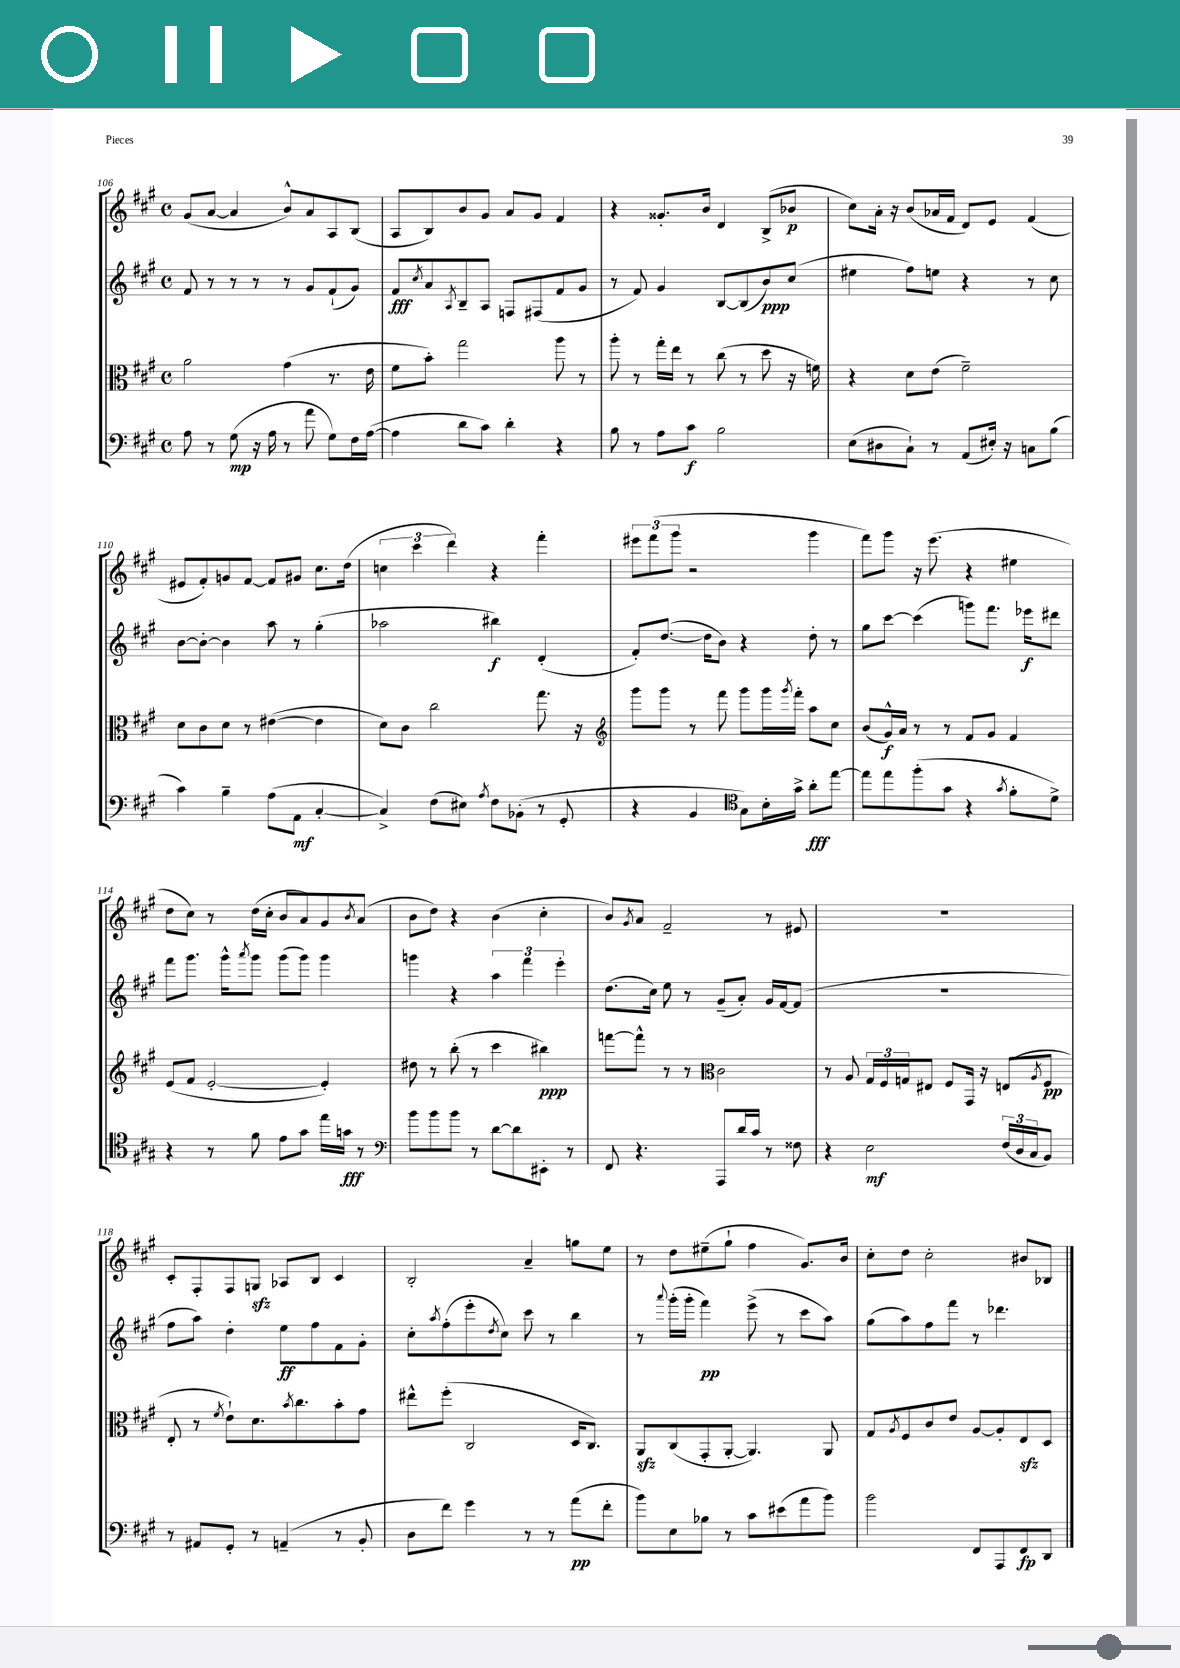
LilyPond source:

<<
\new StaffGroup <<
\new Staff = "s0" {
    \clef treble \key a \major \defaultTimeSignature \time 4/4
    gis'8( a'8~ a'4 b'8-^) a'8 a8 b8( |
    a8 b8) b'8 gis'8 a'8 gis'8 fis'4 |
    r4 gisis'8.-. b'16 d'4 b8->( bes'8\p |
    cis''8) a'16-. r16 b'8( aes'16 fis'16 d'8) e'8 fis'4( |
    eis'8 fis'8-.) g'8 fis'8~ fis'8 gis'8 cis''8. d''16( |
    \tuplet 3/2 { c''4 cis'''4 d'''4) } r4 fis'''4-. |
    \tuplet 3/2 { eis'''8 fis'''8( gis'''8 } r2 gis'''4 |
    fis'''8) gis'''8 r16 e'''8.( r4 eis''4 |
    d''8 cis''8) r8 d''16( cis''16-. b'8 a'8) gis'8 \acciaccatura { b'8 } a'8( |
    b'8 d''8) r4 b'4( cis''4-. |
    b'8) \acciaccatura { gis'8 } a'8 fis'2-- r8 eis'8 |
    R1 |
    cis'8-. fis8-. fis8 g8\sfz aes8 b8 cis'4 |
    b2-. a'4-- g''8 e''8 |
    r8 d''8 eis''8--( gis''8-! fis''4 gis'8.) b'16 |
    cis''8-. d''8 cis''2-. bis'8 bes8 \bar "|." |
}
\new Staff = "s1" {
    \clef treble \key a \major \defaultTimeSignature \time 4/4
    fis'8 r8 r8 r8 r8 gis'8 fis'8-!( gis'8) |
    fis'8\fff \acciaccatura { cis''8 } a'8 \acciaccatura { a8 } b8-- a8 f8 fis8( fis'8 gis'8 |
    r8 fis'8) gis'4 b8~ b8( b'8\ppp) cis''8( |
    eis''4 fis''8) e''8 r4 r8 cis''8 |
    b'8~ b'8~-. b'4 a''8 r8 gis''4-.( |
    aes''2 bis''4\f) d'4-.( |
    fis'8-.) d''8.~( d''16 b'8) r4 d''8-. r8 |
    gis''8 cis'''8~ cis'''4( g'''8) fis'''8. ees'''16\f dis'''8 |
    fis'''8 gis'''8. gis'''16-^ \acciaccatura { a'''8 } gis'''8 gis'''8( gis'''8) gis'''4 |
    g'''4 r4 \tuplet 3/2 { a''4 fis'''4 e'''4-. } |
    d''8.( cis''16) e''8 r8 gis'8--( a'8-.) gis'16 fis'16~ fis'8( |
    R1 |
    fis''8 a''8) d''4-. e''8\ff fis''8 fis'8 gis'8-. |
    cis''8-. \acciaccatura { a''8 } fis''8-.( e'''8-. \acciaccatura { d''8 } cis''8) cis'''8 r8 b''4 |
    r8 \appoggiatura { a'''8 } gis'''16-.( gis'''16-. fis'''4\pp) e'''8->( r8 cis'''8 a''8) |
    gis''8( a''8) fis''8 fis'''8 r8 des'''4. \bar "|." |
}
\new Staff = "s2" {
    \clef alto \key a \major \defaultTimeSignature \time 4/4
    a'2 gis'4( r8. e'16 |
    fis'8 b'8-.) gis''2 a''8 r8 |
    a''8-. r8 gis''16-. e''16 r8 cis''8( r8 d''8 r16 f'16) |
    r4 d'8 e'8( fis'2--) |
    d'8 cis'8 d'8 r8 eis'4~( eis'4 |
    d'8) cis'8 cis''2 gis''8. r16 |
    \clef treble gis'''8 gis'''8 r8 fis'''8 gis'''8 gis'''16 \acciaccatura { gis'''8 } fis'''16-. a''8 cis''8 |
    b'8( gis'16-^\f) a'16 r8 r8 fis'8 gis'8 fis'4 |
    e'8( fis'8 e'2~-. e'4-.) |
    dis''8 r8 b''8-.( r8 cis'''4 bis''4\ppp) |
    f'''8~ f'''8-^ r8 r8 \clef alto cis'2 |
    r8 a8 \tuplet 3/2 { gis16 fis16 g16 } eis8 fis8 gis,16 r16 e8( \acciaccatura { a8 } fis8\pp |
    e8-. r8 \acciaccatura { fis'8 } e'8-!) d'8. \acciaccatura { b'8 } cis''8. b'8-. gis'8 |
    eis''8-^ fis''8-.( cis2 d16 cis8.) |
    a,8\sfz cis8( gis,8-. a,8~-. a,4.) a,8 |
    gis8 \acciaccatura { a8 } fis8 cis'8 e'8 a8~ a8-. e8\sfz d8 \bar "|." |
}
\new Staff = "s3" {
    \clef bass \key a \major \defaultTimeSignature \time 4/4
    a8 r8 gis8\mp( r16 a16 r8 a'8 gis8) fis16 a16~( |
    a4 d'8 cis'8) d'4-. r4 |
    b8 r8 a8 cis'8\f b2 |
    e8( dis8 cis8-!) r8 a,8( eis16-.) r16 c8 b8( |
    cis'4) b4-- a8( a,8\mf cis4~-. |
    cis4->) fis8( eis8) \acciaccatura { a8 } fis8 bes,8-.( r8 gis,8-. |
    r4 b,4 \clef tenor gis8) b16-. gis'16-> a'8-.\fff e''8~ |
    e''8 e''8 fis''8-.( gis'8 r4 \acciaccatura { gis'8 } fis'8-. d'8->) |
    r4 r8 fis'8 e'8 gis'8 e''16 g'16\fff r8 |
    \clef bass b'8 b'8 b'8 r8 d'8~ d'8 eis,8-. r8 |
    fis,8 r4. a,,8 d'16 cis'16 r8 fisis8 |
    r4 e2\mf \tuplet 3/2 { fis16( d16 cis16 } b,8) |
    r8 ais,8 gis,8-. r8 a,4--( r8 b,8-. |
    d8 fis'8) gis'4 r8 r8 a'8\pp( fis'8-. |
    b'8) e8 bes8 r8 cis'8 eis'8( a'8 b'8) |
    b'2 fis,8 a,,8 fis,8\fp d,8 \bar "|." |
}
>>
>>
\layout { \context { \Score currentBarNumber = #106 } }
